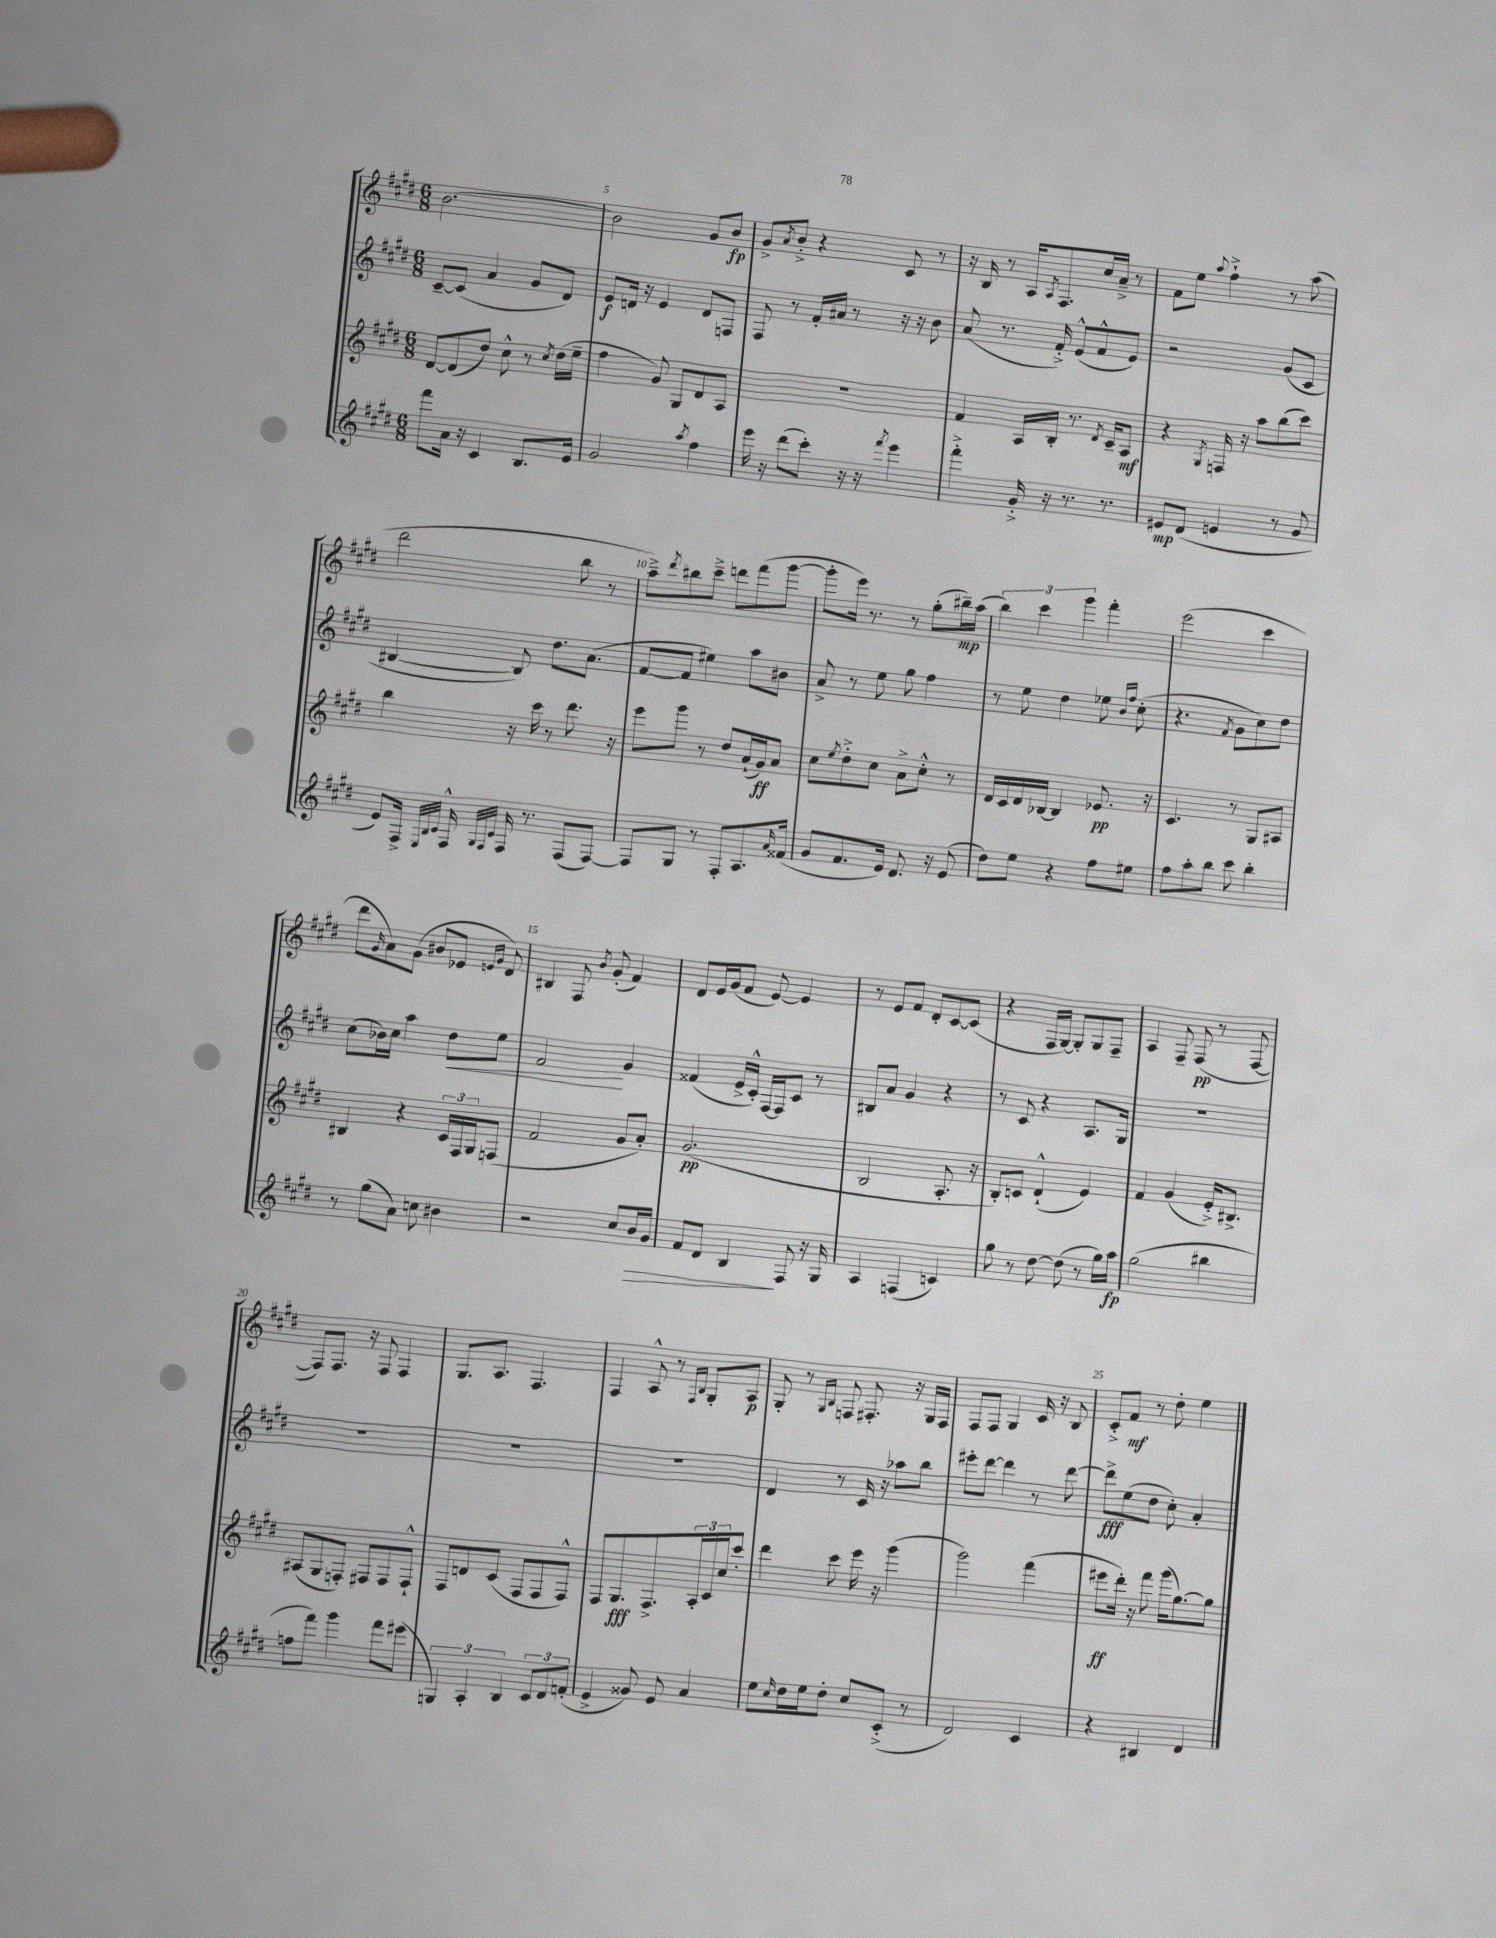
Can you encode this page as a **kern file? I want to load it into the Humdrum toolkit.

**kern	**dynam	**kern	**dynam	**kern	**dynam	**kern	**dynam
*part4	*part4	*part3	*part3	*part2	*part2	*part1	*part1
*staff4	*staff4	*staff3	*staff3	*staff2	*staff2	*staff1	*staff1
*clefG2	*	*clefG2	*	*clefG2	*	*clefG2	*
*k[f#c#g#d#]	*	*k[f#c#g#d#]	*	*k[f#c#g#d#]	*	*k[f#c#g#d#]	*
*M6/8	*	*M6/8	*	*M6/8	*	*M6/8	*
=4	=4	=4	=4	=4	=4	=4	=4
8fff#\L	.	[8d#/L	.	[8c#~/L	.	[2.b\	.
16a\Jk	.	(8d#/]	.	(8c#/J]	.	.	.
16r	.	.	.	.	.	.	.
4c#/	.	8dd#/J)	.	4a/	.	.	.
.	.	8cc#^^\	.	.	.	.	.
8.B/L	.	8r	.	8g#/L	.	.	.
.	.	8qcc#/	.	.	.	.	.
.	.	(16dd#\LL	.	8d#/J)	.	.	.
16e/Jk	.	16ee~\JJ	.	.	.	.	.
=5	=5	=5	=5	=5	=5	=5	=5
2g#/	.	4ff#\	.	8e/L	f	2b\]	.
.	.	.	.	16dn/Jk	.	.	.
.	.	.	.	16r	.	.	.
.	.	8g#/)	.	4e/	.	.	.
.	.	8G#/L	.	.	.	.	.
8qaa/	.	.	.	.	.	.	.
4ff#\	.	8d#/	.	8d/L	.	8g#/L	.
.	.	8A/J	.	8Fn/J	.	8b/J	fp
=6	=6	=6	=6	=6	=6	=6	=6
16eee\	.	2.r	.	8F#/	.	8g#^/L	.
16r	.	.	.	.	.	.	.
.	.	.	.	.	.	8qa/	.
(8ddd#\L	.	.	.	8r	.	8b'^/J	.
8ccc#'\J)	.	.	.	16f#'/LL	.	4r	.
.	.	.	.	16a#X/JJ	.	.	.
16r	.	.	.	8r	.	.	.
16r	.	.	.	.	.	.	.
8qfff#/	.	.	.	.	.	.	.
4eee\	.	.	.	16r	.	8c#/	.
.	.	.	.	16r	.	.	.
.	.	.	.	8b\	.	8r	.
=7	=7	=7	=7	=7	=7	=7	=7
4fff#'^\	.	4f#/	.	(8a/	.	16r	.
.	.	.	.	.	.	16B/	.
.	.	.	.	8.r	.	8r	.
16g#'^/	.	16A/LL	.	.	.	16A/KL	.
.	.	.	.	.	.	8qA/	.
16r	.	16B'/JJ	.	16f#'^/)	.	8.F#/	.
8.r	.	8.r	.	(8e^^/L	.	.	.
.	.	.	.	8f#^^/	.	16cc#/L	.
.	.	8qd#/	.	.	.	.	.
8.r	.	16c#~/KL	.	.	.	16a~^/JJ	.
.	.	8A/J	mf	8e/J)	.	8r	.
=8	=8	=8	=8	=8	=8	=8	=8
8e#X/L	mp	4r	.	2r	.	8f#\L	.
(8d#/J	.	.	.	.	.	8ee\J	.
.	.	8qG#/	.	.	.	8qqaa/	.
4en/	.	16Fn/	.	.	.	4ff#`^\	.
.	.	16r	.	.	.	.	.
.	.	8aa\L	.	.	.	.	.
8r	.	(8bb\	.	(8g#/L	.	8r	.
8g#/	.	8ccc#\J)	.	8c#/J	.	(8aa\	.
!!LO:LB:g=z
=9	=9	=9	=9	=9	=9	=9	=9
8e/L)	.	4bb\	.	[4B#X/	.	2ddd#\	.
16F#^/Jk	.	.	.	.	.	.	.
32qqE/LLL	.	.	.	.	.	.	.
32qqB/	.	.	.	.	.	.	.
32qqc#/JJJ	.	.	.	.	.	.	.
16F#^^/	.	.	.	.	.	.	.
32qqG#/LLL	.	.	.	.	.	.	.
32qqF#/	.	.	.	.	.	.	.
32qqc#/JJJ	.	.	.	.	.	.	.
16F#/	.	16r	.	8B#/])	.	.	.
8.r	.	16ccc#\	.	.	.	.	.
.	.	8r	.	8.dd#\L	.	.	.
(8F#/L	.	8.ddd#\	.	.	.	8bb\	.
.	.	.	.	(8.a\J	.	.	.
[8F#/J)	.	.	.	.	.	8r	.
.	.	16r	.	.	.	.	.
=10	=10	=10	=10	=10	=10	=10	=10
8F#/L]	.	8eee\L	.	[8f#/L	.	8aa~^\L)	.
.	.	.	.	.	.	8qddd#/	.
8G#/J	.	8ggg#\J	.	8f#/J]	.	8bb#X\	.
8r	.	8r	.	4ee#X\)	.	8ccc#~^\J	.
8F#'/L	.	8dd#/L	.	.	.	8dddn\L	.
8.A/	.	(16a`/L	.	8aa\L	.	(8fff#\	.
.	.	16g#/J)	ff	.	.	.	.
.	.	8a/J	.	8b#X\J	.	[8ggg#\J	.
16qqa/	.	.	.	.	.	.	.
(16f##X/Jk	.	.	.	.	.	.	.
=11	=11	=11	=11	=11	=11	=11	=11
8g#/L	.	8cc#\L	.	8a^/	.	8ggg#'\L]	.
.	.	8qee/	.	.	.	.	.
8.f#/	.	8dd#'^\	.	8r	.	16eee\Jk)	.
.	.	.	.	.	.	8.r	.
.	.	8cc#\J	.	8ee\	.	.	.
16e/Jk)	.	.	.	.	.	.	.
8.d#/	.	8a^\L	.	8gg#\	.	8r	.
.	.	8cc#'^^\J	.	4ff#\	.	(8gg#'\L	.
16r	.	.	.	.	.	.	.
(8e/	.	8r	.	.	.	16bb#X~\L)	mp
.	.	.	.	.	.	(16aa\JJ	.
=12	=12	=12	=12	=12	=12	=12	=12
8dd#\L)	.	16d#/LL	.	8r	.	6bb\)	.
.	.	16c#/	.	.	.	.	.
8ee\J	.	16d#/	.	8ee\	.	.	.
.	.	.	.	.	.	6ccc#\	.
.	.	[16B-X/JJ	.	.	.	.	.
4r	.	4B-/]	.	4dd#\	.	.	.
.	.	.	.	.	.	6ggg#\	.
8ff#\L	.	8.e-X/	pp	8ee-X\	.	4fff#'\	.
.	.	.	.	16qqb/LL	.	.	.
.	.	.	.	16qqff#/JJ	.	.	.
8ee#X\J	.	.	.	(8cc#'\	.	.	.
.	.	16r	.	.	.	.	.
=13	=13	=13	=13	=13	=13	=13	=13
8ff#\L	.	4.c#/	.	4.r	.	(2eee\	.
8aa'\	.	.	.	.	.	.	.
8bb\J	.	.	.	.	.	.	.
.	.	.	.	8qf#/	.	.	.
8ccc#\	.	8r	.	8g#\L	.	.	.
4bb'\	.	8G#/L	.	8cc#\)	.	4ccc#\	.
.	.	8A#X/J	.	8dd#\J	.	.	.
!!LO:LB:g=z
=14	=14	=14	=14	=14	=14	=14	=14
8r	.	4B#X/	.	(8cc#\L	.	8ddd#\L	.
.	.	.	.	.	.	16qqg#/	.
(8gg#\L	.	.	.	16b-X\L)	.	8a\)	.
.	.	.	.	16cc#\JJ	.	.	.
8a\J)	.	4r	.	4aa\	.	(8g#\J	.
8ccn\	.	.	.	.	.	8b#X/L	.
!	!	!	!	!	!LO:HP:b	!	!
4b#X\	.	24c#/LL	.	8dd#\L	<	8e-X/J	.
.	.	24F#/	.	.	.	.	.
.	.	24G#/J	.	.	.	.	.
.	.	.	.	.	.	16qqen/LL	.
.	.	.	.	.	.	16qqg#/JJ	.
.	.	(8Fn/J	.	8ee\J	.	8d#/)	.
=15	=15	=15	=15	=15	=15	=15	=15
2r	.	2f#/	.	2f#/	.	4B#X/	.
.	.	.	.	.	.	8F#/	.
.	.	.	.	.	.	8qb/	.
.	.	.	.	.	.	(8g#'/	.
8cc#/L	.	8g#/L	.	4g#/	[	4f#/)	.
!	!LO:HP:b	!	!	!	!	!	!
16b/L	>	8a'/J)	.	.	.	.	.
16g#/JJ	.	.	.	.	.	.	.
=16	=16	=16	=16	=16	=16	=16	=16
8f#/L	.	(2.g#/	pp	(4f##X/	.	8d#/L	.
8d#/J	.	.	.	.	.	16e/L	.
.	.	.	.	.	.	(16g#/J	.
4B/	.	.	.	16e^/LL	.	8f#/J	.
.	.	.	.	16c#'^^/JJ)	.	.	.
.	.	.	.	[16F#/LL	.	[8e/)	.
.	.	.	.	16F#/J]	.	.	.
8F#/	]	.	.	8c#/J	.	4e/]	.
16r	.	.	.	8r	.	.	.
16G#/	.	.	.	.	.	.	.
=17	=17	=17	=17	=17	=17	=17	=17
4A/	.	2B/	.	8B#X/L	.	8r	.
.	.	.	.	8a/J	.	8e/L	.
(4Fn/	.	.	.	4g#/	.	8f#/J	.
.	.	.	.	.	.	8d#'/L	.
4cn/)	.	8.A'/	.	4r	.	[8c#/	.
.	.	.	.	.	.	(8c#/J]	.
.	.	16r	.	.	.	.	.
=18	=18	=18	=18	=18	=18	=18	=18
8gg#\	.	8B'/L)	.	8r	.	4r	.
8r	.	8cn/J	.	8c#/	.	.	.
[8dd#\	.	(4d#`^^/	.	4r	.	16F#/LL	.
.	.	.	.	.	.	[16G#/JJ)	.
(8dd#\]	.	.	.	.	.	8G#'/L]	.
8r	.	4e/)	.	8.A/L	.	8G#/	.
16gg#\LL)	.	.	.	.	.	8F#~/J	.
16aa\JJ	fp	.	.	16G#/Jk	.	.	.
=19	=19	=19	=19	=19	=19	=19	=19
(2gg#\	.	4f#/	.	2.r	.	4A/	.
.	.	(4g#/	.	.	.	8F#~/	.
.	.	.	.	.	.	(8F#/	pp
4bb#X\	.	16e'^/KL)	.	.	.	8r	.
.	.	8.B#X^/J	.	.	.	.	.
.	.	.	.	.	.	[8F#/	.
!!LO:LB:g=z
=20	=20	=20	=20	=20	=20	=20	=20
8ffn\L	.	(8A#X/L	.	2.r	.	8F#/L])	.
8fff#\J)	.	8G#/	.	.	.	8.F#/J	.
4ggg#\	.	8Fn'/J)	.	.	.	.	.
.	.	.	.	.	.	16r	.
.	.	8F#X/L	.	.	.	8F#/	.
8fff#\L	.	8F#/	.	.	.	4F#/	.
(8eee#X\J	.	8F#`^^/J	.	.	.	.	.
=21	=21	=21	=21	=21	=21	=21	=21
6Gn/)	.	8F#/L	.	2.r	.	8.G#/L	.
.	.	8dn/	.	.	.	.	.
6A'/	.	.	.	.	.	.	.
.	.	.	.	.	.	8.A/J	.
.	.	(8c#/J	.	.	.	.	.
6B/	.	.	.	.	.	.	.
.	.	8F#/L	.	.	.	4.F#/	.
12c#/L	.	8F#/	.	.	.	.	.
12d#/	.	.	.	.	.	.	.
.	.	8F#^^/J)	.	.	.	.	.
(12fn'/J	.	.	.	.	.	.	.
=22	=22	=22	=22	=22	=22	=22	=22
4e^/	.	8F#/L	.	2.r	.	4F#/	.
.	.	8.G#/	fff	.	.	.	.
8g##X/)	.	.	.	.	.	8A^^/	.
.	.	8.F#^/	.	.	.	.	.
8e/	.	.	.	.	.	8r	.
.	.	.	.	.	.	16qqF#/LL	.
.	.	.	.	.	.	16qqB/JJ	.
4a/	.	24A'/L	.	.	.	8G#'/L	.
.	.	24c#/	.	.	.	.	.
.	.	24cc#/J	.	.	.	.	.
.	.	8ccc#'/J	.	.	.	8A/J	p
=23	=23	=23	=23	=23	=23	=23	=23
8ee\L	.	4ddd#\	.	4d#/	.	8G#'/	.
16qqcc#/	.	.	.	.	.	.	.
16dd#\L	.	.	.	.	.	8r	.
16ee\J	.	.	.	.	.	.	.
.	.	.	.	.	.	16qqG#/LL	.
.	.	.	.	.	.	16qqB/JJ	.
8dd#'\J	.	8ccc#\	.	8r	.	8Fn/	.
8cc#/L	.	16eee\	.	16c#/	.	8.F#X'/	.
.	.	16r	.	16r	.	.	.
(8c#'^/J	.	(4ggg#\	.	8aa-X\L	.	.	.
.	.	.	.	.	.	16r	.
8r	.	.	.	8bb\J	.	16G#/LL	.
.	.	.	.	.	.	16F#/JJ	.
=24	=24	=24	=24	=24	=24	=24	=24
2d#/)	.	2ggg#\)	.	8eee#X'\L	.	8F#/L	.
.	.	.	.	[8ddd#\J	.	8F#/J	.
.	.	.	.	4ddd#\]	.	4G#/	.
4c#/	.	(4fff#\	.	8r	.	16c#/	.
.	.	.	.	.	.	16r	.
.	.	.	.	[8ddd#\	.	8B/	.
=25	=25	=25	=25	=25	=25	=25	=25
4r	.	8eee#X\L	ff	8ddd#^\L]	fff	8c#'^/L	.
.	.	16ddd#'\Jk)	.	(8ee\	.	8f#/J	mf
.	.	16r	.	.	.	.	.
4B#X/	.	8fff#\	.	8dd#\J	.	8r	.
.	.	(16ggg#\KL	.	8cc#'\)	.	8dd#'\	.
.	.	[8.gg#\)	.	.	.	.	.
4d#/	.	.	.	4a'/	.	4ee\	.
.	.	8gg#\J]	.	.	.	.	.
==	==	==	==	==	==	==	==
*-	*-	*-	*-	*-	*-	*-	*-
